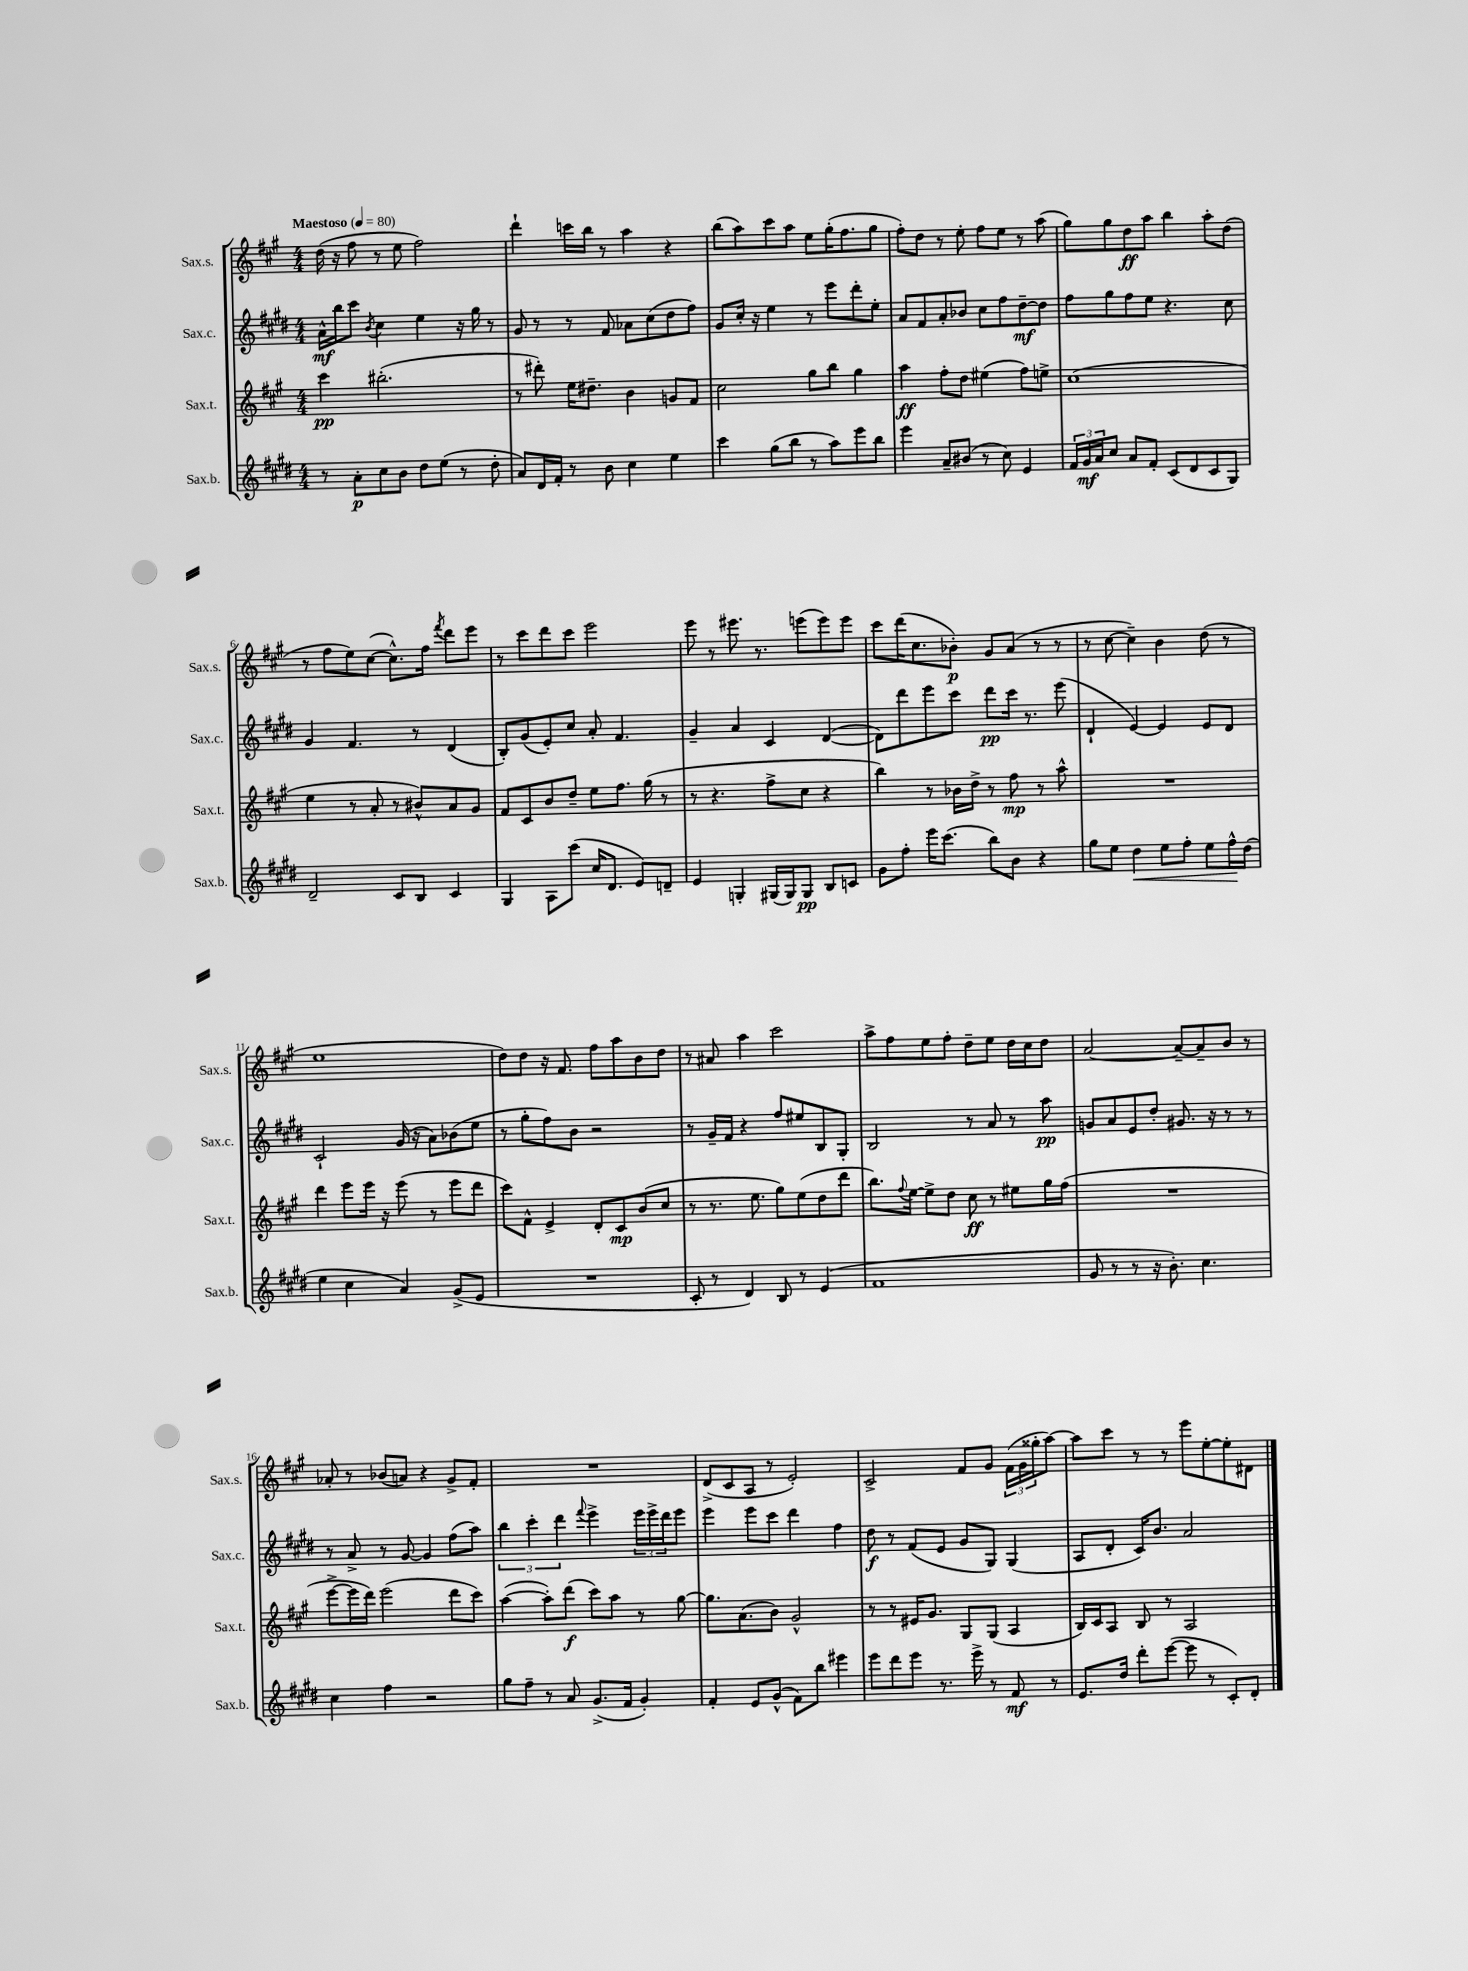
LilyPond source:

<<
\new StaffGroup <<
\new Staff = "s0" \with { instrumentName = "Sax.s." shortInstrumentName = "Sax.s." } {
    \clef treble \key a \major \numericTimeSignature \time 4/4 \tempo "Maestoso" 4 = 80
    d''16( r16 fis''8 r8 e''8 fis''2) |
    d'''4-! c'''16 b''16 r8 a''4 r4 |
    b''8( a''8) cis'''8 a''8 e''8 gis''16-.( fis''8. gis''8 |
    fis''8-.) d''8 r8 e''8-. fis''8 e''8 r8 a''8( |
    gis''8) gis''8 d''8\ff a''8 b''4 a''8-. d''8( |
    r8 fis''8 e''8) cis''8~( cis''8.-^) fis''16 \acciaccatura { fis'''8 } d'''8 e'''8 |
    r8 cis'''8 d'''8 cis'''8 e'''2 |
    e'''8 r8 eis'''8. r8. e'''8( e'''8) e'''8 |
    cis'''8 d'''16( cis''8. bes'8-.\p) gis'8 a'8( r8 r8 |
    r8 cis''8~ cis''4--) b'4 d''8( r8 |
    e''1 |
    d''8) d''8 r16 fis'8. fis''8 a''8 b'8 d''8 |
    r8 ais'8 a''4 cis'''2 |
    a''8-> fis''8 e''8 fis''8-. d''8-- e''8 d''16 cis''16 d''8 |
    a'2~ a'8~-- a'8-- b'8 r8 |
    aes'8-. r8 bes'8( a'8) r4 gis'8-> fis'8-. |
    R1 |
    d'8->( cis'8 a8 r8 e'2-.) |
    cis'2-> fis'8 gis'8 \tuplet 3/2 { fis'16( gis'16 gisis''16-. } a''8~) |
    a''8 cis'''8 r8 r8 e'''8 e''8~-. e''8-. dis'8 \bar "|." |
}
\new Staff = "s1" \with { instrumentName = "Sax.c." shortInstrumentName = "Sax.c." } {
    \clef treble \key e \major \numericTimeSignature \time 4/4
    a'16-^\mf b''16 cis'''8 \acciaccatura { b'8 } cis''4 e''4 r16 gis''16 r8 |
    gis'8 r8 r8 fis'8 aes'8 cis''8( dis''8 fis''8) |
    gis'8 cis''16-. r16 e''4 r8 e'''8 dis'''8-. e''8-. |
    a'8 fis'8 a'8-. bes'8 cis''8 fis''8 dis''8~--\mf dis''8 |
    fis''8 gis''8 fis''8 e''8 r4. cis''8 |
    gis'4 fis'4. r8 dis'4( |
    b8-.) gis'8( e'8-.) cis''8 a'8-. fis'4. |
    gis'4-- a'4 cis'4 dis'4~( |
    dis'8) dis'''8 e'''8 cis'''8 dis'''8\pp cis'''16 r8. e'''8( |
    dis'4-! e'4~) e'4 e'8 dis'8 |
    cis'2-! gis'16( r16 a'8) bes'8( e''8 |
    r8 gis''8-. fis''8) b'8 r2 |
    r8 gis'16-- fis'16 r4 fis''8 eis''8 b8 gis8-. |
    b2 r8 a'8 r8 a''8\pp |
    g'8 a'8 e'8 dis''8-. gis'8. r16 r8 r8 |
    r8 a'8-> r8 gis'8~ gis'4 fis''8( a''8) |
    \tuplet 3/2 { b''4 cis'''4-. dis'''4 } \appoggiatura { fis'''8 } e'''4-> \tuplet 3/2 { e'''16 e'''16-> dis'''16 } e'''8 |
    e'''4 e'''8 cis'''8 dis'''4 fis''4 |
    dis''8\f r8 fis'8( e'8 gis'8 gis8) gis4( |
    a8 dis'8-. cis'16) b'8. a'2 \bar "|." |
}
\new Staff = "s2" \with { instrumentName = "Sax.t." shortInstrumentName = "Sax.t." } {
    \clef treble \key a \major \numericTimeSignature \time 4/4
    cis'''4\pp bis''2.-.( |
    r8 dis'''8-.) e''16 dis''8.-- b'4 g'8 fis'8 |
    cis''2 gis''8 b''8 gis''4 |
    a''4\ff fis''8-. d''8 eis''4( fis''8) e''8-> |
    cis''1( |
    e''4 r8 a'8-. r8 bis'8-^) a'8 gis'8 |
    fis'8 cis'8 b'8 d''8-- e''8 fis''8. gis''16( r8 |
    r8 r4. fis''8-> cis''8 r4 |
    b''4) r8 bes'16 d''16-> r8 fis''8\mp r8 a''8-^ |
    R1 |
    d'''4 e'''8 e'''16 r16 e'''8( r8 e'''8 d'''8 |
    cis'''8) fis'8-^ e'4-> d'8-. cis'8\mp b'8( cis''8 |
    r8 r8. e''8. gis''8) e''8( d''8 d'''8 |
    b''8.) \appoggiatura { fis''8 } e''16~ e''8-> d''8 cis''8\ff r8 eis''8 gis''16 fis''16( |
    R1 |
    e'''8~-> e'''16 d'''16) e'''2( d'''8 cis'''8) |
    a''4~( a''8-.) d'''8\f( cis'''8) a''8 r8 gis''8~ |
    gis''8. a'8.( b'8) gis'2-^ |
    r8 r8 eis'16 gis'8. gis8 gis8( a4 |
    b16) cis'16 a8 b8 r8 a2 \bar "|." |
}
\new Staff = "s3" \with { instrumentName = "Sax.b." shortInstrumentName = "Sax.b." } {
    \clef treble \key e \major \numericTimeSignature \time 4/4
    r8 a'8-.\p cis''8 b'8 dis''8 e''8( r8 dis''8-. |
    a'8) dis'16 fis'16-. r8 b'8 cis''4 e''4 |
    cis'''4 gis''8( b''8 r8 a''8) e'''8 b''8 |
    e'''4 a'8-- bis'8( r8 cis''8) e'4 |
    \tuplet 3/2 { fis'16 gis'16\mf a'16 } cis''8 a'8 fis'8-. cis'8( dis'8 cis'8 gis8) |
    dis'2-- cis'8 b8 cis'4 |
    gis4 a8 cis'''8( cis''16 dis'8. e'8) d'8-- |
    e'4 g4-. gis16( gis16) gis8\pp b8 c'8 |
    gis'8 fis''8-. e'''16 cis'''8.( b''8) b'8 r4 |
    gis''8 e''8 dis''4\< e''8 fis''8-. e''8 fis''16-^\! dis''16( |
    e''4 cis''4 a'4) gis'8->( e'8 |
    R1 |
    cis'8-. r8 dis'4) b8 r8 e'4( |
    fis'1 |
    gis'8 r8 r8 r16 b'8.-.) cis''4. |
    cis''4 fis''4 r2 |
    gis''8 fis''8-- r8 a'8 gis'8.->( fis'16 gis'4-.) |
    fis'4-. e'8 gis'8-^( fis'8) b''8 eis'''4 |
    e'''8 dis'''8 e'''8 r8. e'''16-> r8 fis'8\mf r8 |
    e'8. dis''16 dis'''8-. e'''8~( e'''8 r8 cis'8-.) dis'8-. \bar "|." |
}
>>
>>
